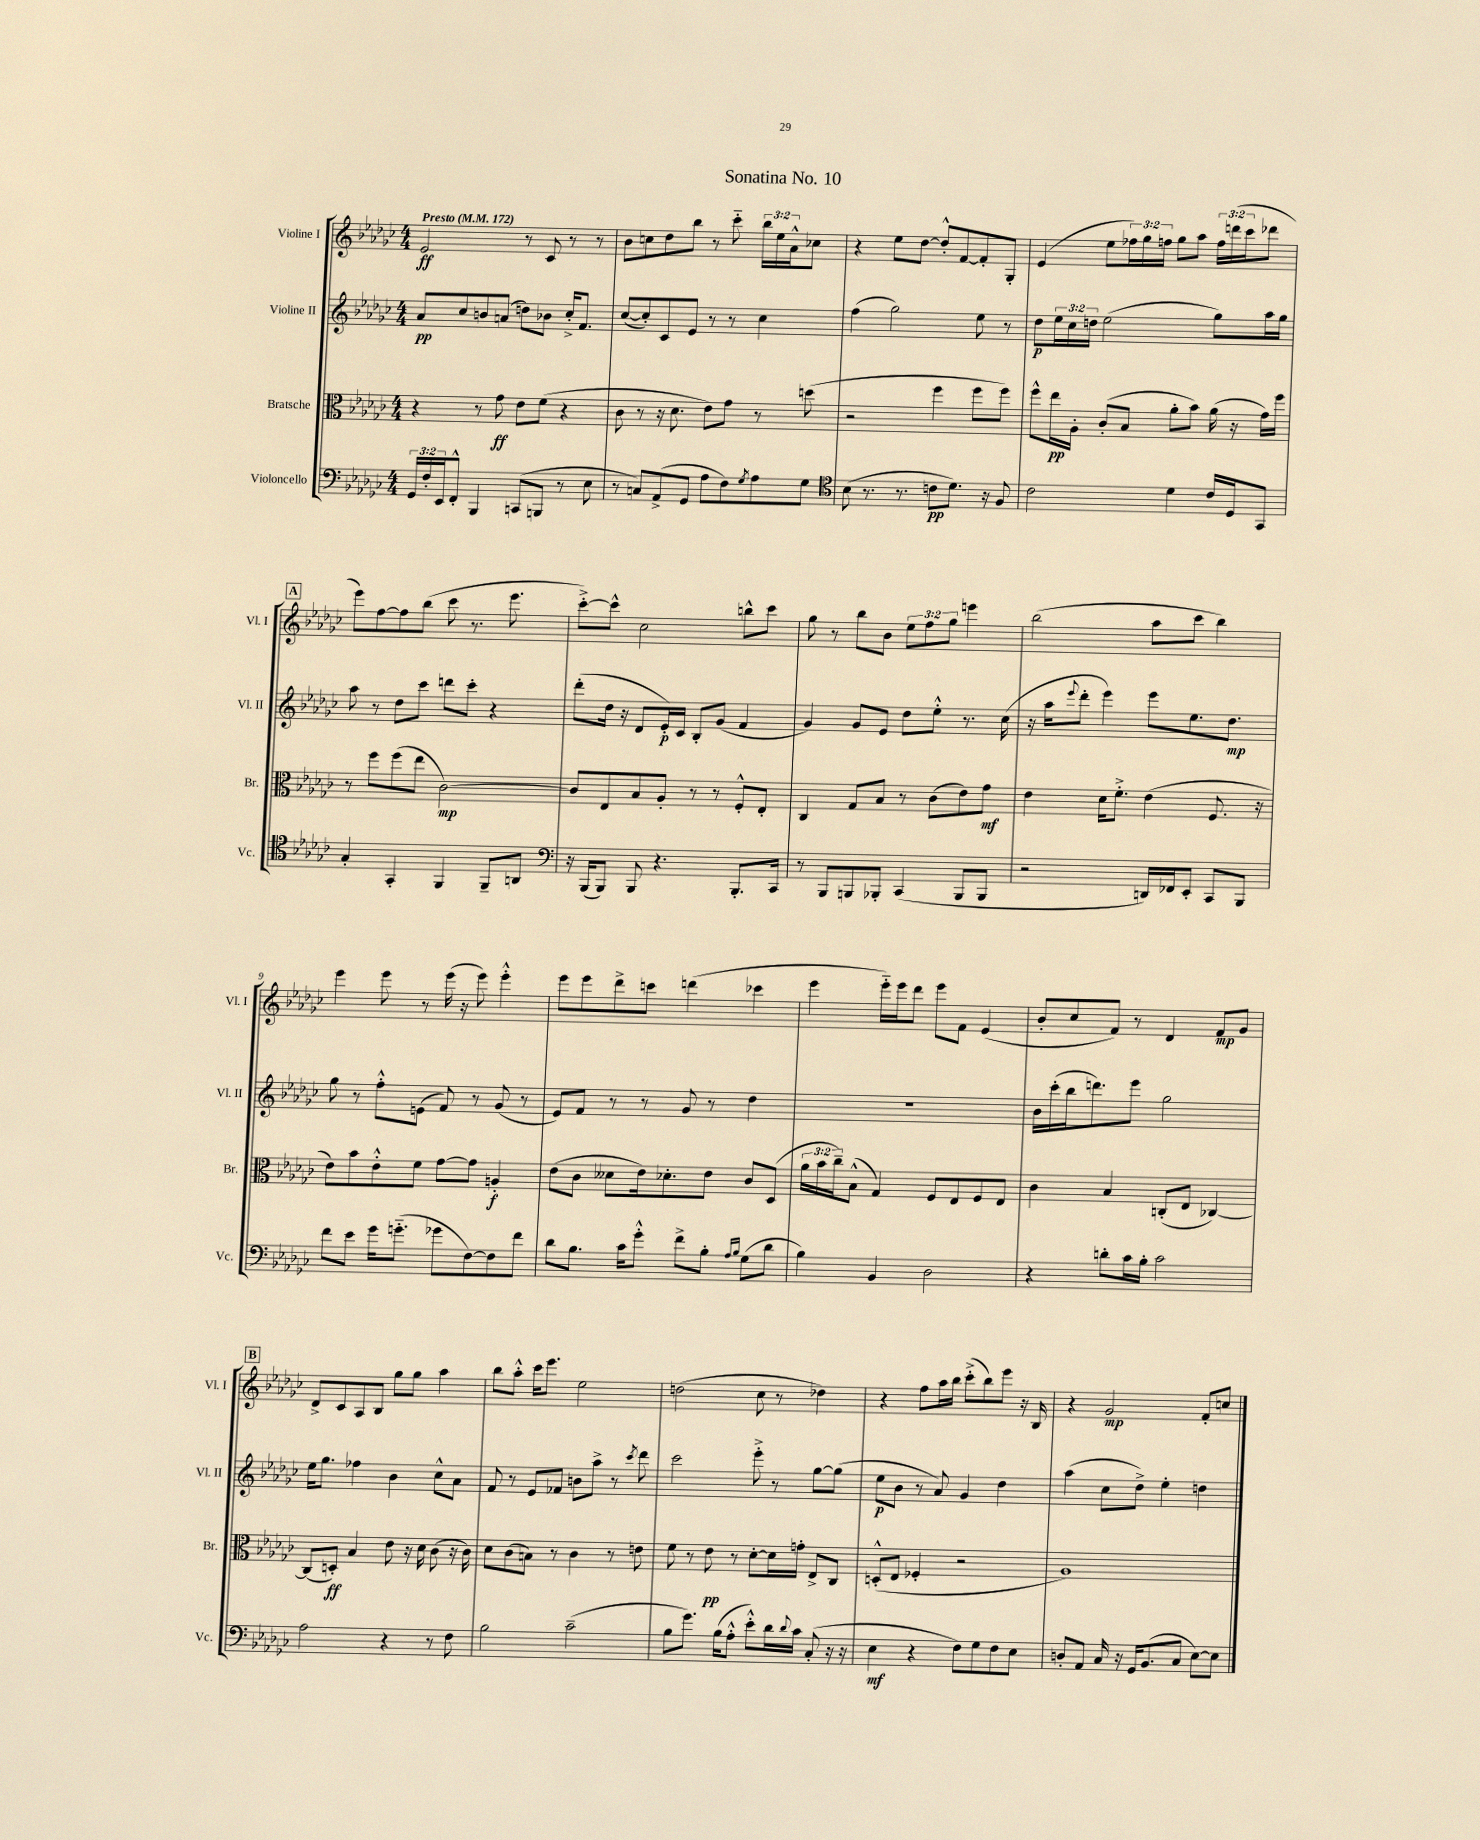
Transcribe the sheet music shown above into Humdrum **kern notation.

**kern	**kern	**kern	**kern
*staff4	*staff3	*staff2	*staff1
*clefF4	*clefC3	*clefG2	*clefG2
*k[b-e-a-d-g-c-]	*k[b-e-a-d-g-c-]	*k[b-e-a-d-g-c-]	*k[b-e-a-d-g-c-]
*M4/4	*M4/4	*M4/4	*M4/4
*MM172	*MM172	*MM172	*MM172
24GG-/LL	4r	8a-/L	2e-/
24F'/	.	.	.
24EE-/J	.	.	.
8FF'^^/J	.	8cc-/	.
4BBB-/	8r	8b/	.
.	8g-\	(8a/J	.
(8CC/L	8e-\L	8dd\L)	8r
8BBB/J	(8f\J	8b-\J	8c-/
8r	4r	16cc-'^/LK	8r
.	.	8.f/J	.
8E-\	.	.	8r
=	=	=	=
8r	8c-\	([8cc-/L	8b-\L
8C/L)	8r	8cc-'/])	8cc\
(8AA-^/	16r	8c-/	8dd-\
.	8.d-\	.	.
8GG-/J	.	8e-/J	8bb-\J
8A-\L	8e-\L)	8r	8r
8F\)	8g-\J	8r	8ccc-'~\
8qG-/	.	.	.
8A-\	8r	4cc-\	24bb-\LL
.	.	.	24ee-\
.	.	.	24a-^^\J
8G-\J	(8dd\	.	8cc-\J
=	=	=	=
*clefC4	*	*	*
(8B-\	2r	(4ff\	4r
8.r	.	.	.
.	.	2gg-\)	8ee-\L
8.r	.	.	.
.	.	.	[8dd-\J
8c\L	4ff\	.	8dd-'^^/]L
8.d-\J)	.	.	[8f/
.	8ff\L	8ee-\	8f'/]
16r	.	.	.
8F/	8ff\J)	8r	8G-'/J
=	=	=	=
2c-\	8ff^^\L	8dd-\L	(4e-/
.	16ee-\L	24ee-\L	.
.	.	24cc-\	.
.	16A-'\JJ	.	.
.	.	24dd\JJ	.
.	(8c-'/L	(2ee-\	8ee-\L
.	8B-/J	.	24ff-\L)
.	.	.	24gg-\
.	.	.	24ff\JJ
4d-\	8a-'\L	.	8gg-\L
.	8b-\J)	.	8aa-\J
16c-/LL	(16a-\	8gg-\L)	24ff\LL
.	.	.	(24ddd\
16D-/J	16r	.	.
.	.	.	24ccc-\J
8GG-/J	16g-\LL)	16aa-\L	8ddd-\J
.	16ff\JJ	16gg-\JJ	.
=	=	=	=
4G-'/	8r	8aa-\	8eee-\L)
.	8ff\L	8r	[8ff\
4GG-'/	(8ff\	8dd-\L	8ff\]
.	8ee-\J	8ccc-\J	(8bb-\J
4FF/	[2c-\)	8ddd\L	8ccc-\
.	.	8ccc-'\J	8.r
8FF~/L	.	4r	.
.	.	.	8.eee-\
8AA/J	.	.	.
=	=	=	=
*clefF4	*	*	*
16r	8c-/]L	(8ddd-'\L	[8ccc-'^\L)
(16BBB-/LK	.	.	.
8BBB-/J)	8E-/	16dd-\Jk	8ccc-^^\]J
.	.	16r	.
8BBB-/	8B-/	8d-/L	2cc-\
4.r	8A-'/J	16e-'/L)	.
.	.	16c-/JJ	.
.	8r	8B-'/L	.
.	8r	(8g-/J	.
8.BBB-'/L	8F'^^/L	4f/	8bb^^\L
.	8E-'/J	.	8ccc-\J
16CC-/Jk	.	.	.
=	=	=	=
8r	4C-/	4g-/)	8gg-\
8BBB-/L	.	.	8r
8BBB/	8G-/L	8g-/L	8bb-\L
8BBB-'/J	8B-/J	8e-/J	8b-\J
(4CC-/	8r	8dd-\L	12ee-\L
.	.	.	12ff\
.	(8c-\L	8ee-'^^\J	.
.	.	.	12gg-\J
8BBB-/L	8e-\)	8.r	4eee\
8BBB-/J	8g-\J	.	.
.	.	(16cc-\	.
=	=	=	=
2r	4e-\	16r	(2bb-\
.	.	16aa-\LK	.
.	.	8qqeee-/	.
.	.	8ddd-'\J	.
.	16d-\LK	4eee-\)	.
.	8.f'^\J	.	.
16DD/LL)	(4e-\	8eee-\L	8aa-\L
16FF-/J	.	.	.
8EE-'/J	.	8.ee-\	8ccc-\J
8CC-/L	8.F/	.	4bb-\)
.	.	8.dd-\J	.
8BBB-/J	.	.	.
.	16r	.	.
=	=	=	=
8f\L	8e-\L)	8gg-\	4eee-\
8e-\J	8b-\	8r	.
16g-\LK	8e-'^^\	8ff'^^\L	8eee-\
(8.g'~\J	.	.	.
.	8f\J	(8e\J	8r
8g-\L	[8g-\L	8f/)	(16eee-\
.	.	.	16r
[8F\)	8g-\]J	8r	8eee-\)
8F\]	4A'/	(8g-/	4eee-'^^\
8f\J	.	8r	.
=	=	=	=
8d-\L	(8e-\L	8e-/L)	8eee-\L
8.B-\J	8c-\J	8f/J	8eee-\
.	8d--\L	8r	8ddd-^\
16c-\LK	.	.	.
8g-'^^\J	16e-\k)	8r	8ccc\J
.	8.d-'\	.	.
8f^\L	.	8g-/	(4ddd\
8B-'\J	8e-\J	8r	.
16qqA-/LL	.	.	.
16qqB-/JJ	.	.	.
(8G-\L	8c-/L	4dd-\	4ccc-\
8d-\J	(8D-/J	.	.
=	=	=	=
4B-\)	24a-\LL	1r	4eee-\
.	24b-\	.	.
.	24cc-~\J)	.	.
.	(8B-^^\J	.	.
4BB-/	4G-/)	.	16eee-'~\LL)
.	.	.	16eee-\J
.	.	.	8ddd-\J
2D-\	8F/L	.	8eee-\L
.	8E-/	.	8f\J
.	8F/	.	(4e-/
.	8E-/J	.	.
=	=	=	=
4r	4c-\	16b-\LL	8b-'/L
.	.	(16ccc-'\	.
.	.	16bb-\J	8cc-/
.	.	8.ddd\)	.
8d'\L	4B-/	.	8f/J)
16c-\L	.	8eee-\J	8r
16B-'\JJ	.	.	.
2c-\	(8C'/L	2gg-\	4d-/
.	8E-/J	.	.
.	[4C-/)	.	8f/L
.	.	.	8g-/J
=	=	=	=
2A-\	(8C-/]L	16ee-\LK	8d-^/L
.	.	8.gg-\J	.
.	8D'/J)	.	8c-/
.	4B-/	4ff-\	8A-/
.	.	.	8B-/J
4r	8e-\	4b-\	8gg-\L
.	16r	.	8gg-\J
.	16d-\	.	.
8r	(8c-\	8cc-^^\L	4aa-\
8F\	16r	8a-\J	.
.	16c-\)	.	.
=	=	=	=
2B-\	8d-\L	8f/	8bb-\L
.	(8c-\	8r	8aa-'^^\J
.	8B\J)	8e-/L	16ccc-\LK
.	.	.	8.eee-\J
.	8r	8f-/J	.
(2c-~\	4c-\	8b\L	2ee-\
.	.	8aa-^\J	.
.	8r	8r	.
.	.	8qccc-/	.
.	8e\	8ddd-\	.
=	=	=	=
8B-\L	8f\	2ccc-\	(2dd\
8.g-\J)	8r	.	.
.	8e-\	.	.
(16B-\LK	.	.	.
8A-'^^\J	8r	.	.
8e-'^^\L)	[8d-'\L	8eee-'^\	8cc-\
16d-\L	16d-\]L	8r	8r
8qqd-/	.	.	.
16c-\JJ	16g'\JJ	.	.
(8C-'/	8E-^/L	[8gg-\L	4dd-\)
16r	8C-/J	(8gg-\]J	.
16r	.	.	.
=	=	=	=
4E-\	(8D'^^/L	8ee-\L	4r
.	8E-/J	8b-\J	.
4r	4F-'/	8r	8ff\L
.	.	8a-/)	16aa-\L
.	.	.	16bb-\JJ
8F\L)	2r	4g-/	(8ccc-'^\L
8G-\	.	.	8bb-\)
8F\	.	4dd-\	8eee-\J
8E-\J	.	.	16r
.	.	.	16B-/
=	=	=	=
8D'/L	1A-)	(4aa-\	4r
8AA-/J	.	.	.
16C-/	.	8cc-\L	2g-/
16r	.	.	.
16GG-/LK	.	8dd-^\J)	.
(8.BB-/	.	.	.
.	.	4ee-'\	.
8C-/J	.	.	.
[8E-\L)	.	4dd\	8f'/L
8E-\]J	.	.	8cc/J
==	==	==	==
*-	*-	*-	*-
